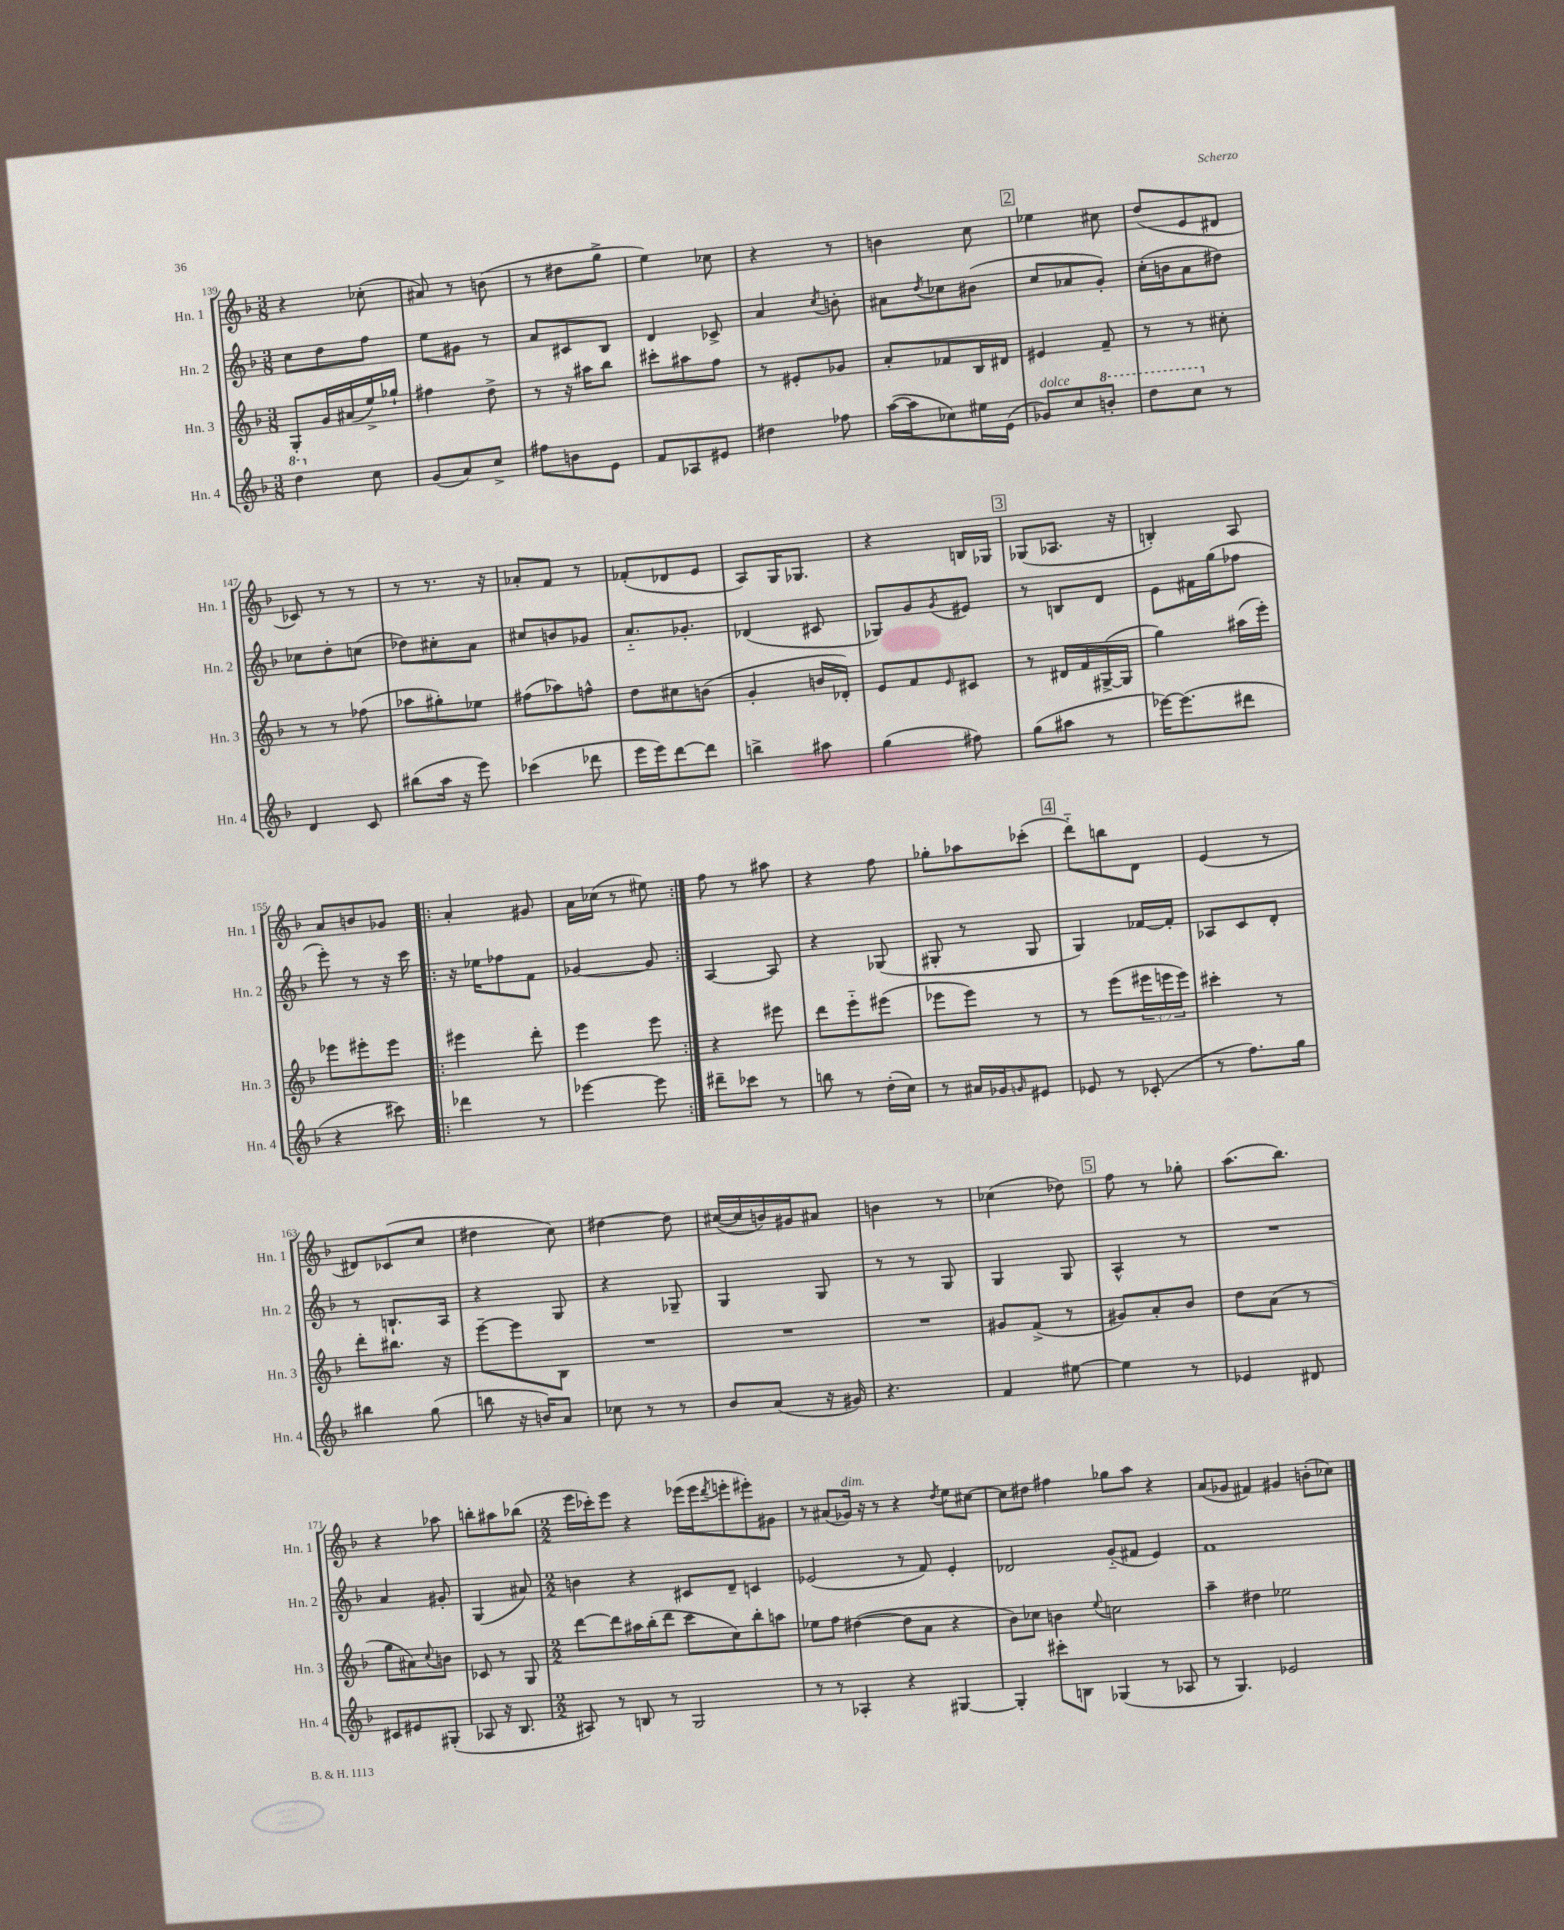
<<
\new StaffGroup <<
\new Staff = "s0" \with { instrumentName = "Hn. 1" shortInstrumentName = "Hn. 1" } {
    \clef treble \key f \major \numericTimeSignature \time 3/8
    r4 ces''8-.( |
    ais'8) r8 b'8( |
    r8 dis''8 g''8-> |
    e''4) ces''8 |
    r4 r8 |
    b'4 c''8 |
    \mark \markup { \box "2" } ees''4 cis''8 |
    d''8( e'8 dis'8 |
    ces'8) r8 r8 |
    r8 r8. r16 |
    aes'8-. f'8 r8 |
    fes'8-.( des'8 e'8 |
    a8) g16 ges8. |
    r4 b16 ges16 |
    \mark \markup { \box "3" } ges8( aes8. r16 |
    b4-.) a8 |
    a'8 b'8 ges'8 |
    \repeat volta 2 { a'4-. gis'8 |
    a'16 ces''16( r8 eis''8) | }
    f''8 r8 ais''8 |
    r4 f''8 |
    ges''8-. aes''8 ces'''8-.( |
    \mark \markup { \box "4" } d'''8-_) b''8 d'8 |
    e'4( r8 |
    dis'8) ces'8( c''8 |
    dis''4 c''8) |
    dis''4~ dis''8 |
    cis''16~( cis''16 b'16) gis'16 ais'8 |
    b'4 r8 |
    ces''4( des''8) |
    \mark \markup { \box "5" } f''8 r8 ges''8-. |
    a''8.( bes''8.) |
    r4 aes''8 |
    b''8-. ais''8 bes''8( |
    \numericTimeSignature \time 2/2 e'''16 ces'''16-.) e'''8 r4 ees'''16( ees'''16 \acciaccatura { d'''8 } e'''8-. eis'''8-.) gis'8 |
    r8 ais'8( ges'16^\markup { \italic "dim." }) r16 r8 r4 \acciaccatura { d''8 } e''8 cis''8~ |
    cis''8 dis''8 fis''4 ges''8 a''8 r4 |
    a'8( ges'8 fis'4) gis'4 b'8-.( ces''8) \bar "|." |
}
\new Staff = "s1" \with { instrumentName = "Hn. 2" shortInstrumentName = "Hn. 2" } {
    \clef treble \key f \major \numericTimeSignature \time 3/8
    c''8 d''8 f''8 |
    e''8 gis'8 r8 |
    a'8 cis'8 bes8 |
    d'4 ces'8-> |
    a'4 \acciaccatura { c''8 } b'8-. |
    ais'8 \acciaccatura { d''8 } ces''8 bis'8( |
    \mark \markup { \box "2" } c''8 aes'8 g'8-.) |
    c''16-.( b'16 a'8 dis''8) |
    ces''8 d''8-. c''8( |
    des''8) cis''8-. a'8 |
    cis''8 b'8 ges'8 |
    a'8.-_ ges'8.-. |
    des'4( cis'8 |
    ges8) g'8 \acciaccatura { g'8 } eis'8 |
    \mark \markup { \box "3" } r8 b8 d'8 |
    e'8 fis'16 g''16( fes''8 |
    e'''8-.) r8 r16 c'''16 |
    \repeat volta 2 { r16 ees''16 fes''8 f'8 |
    ges'4~ ges'8 | }
    a4~ a8 |
    r4 ges8( |
    gis8-. r8 gis8 |
    \mark \markup { \box "4" } g4) fes'16~ fes'16-. |
    aes8 c'8 d'8-. |
    r8 b8.-! a16 |
    r4 g8 |
    r4 ges8-- |
    g4 g8 |
    r8 r8 g8 |
    g4 g8 |
    \mark \markup { \box "5" } a4-^ r8 |
    R4. |
    a'4 gis'8-. |
    g4( ais'8) |
    \numericTimeSignature \time 2/2 b'4 r4 cis'8 d'8-- c'4 |
    ees'2( r8 f'8) ees'4-. |
    des'2 g'8-_( fis'8 e'4) |
    f'1 \bar "|." |
}
\new Staff = "s2" \with { instrumentName = "Hn. 3" shortInstrumentName = "Hn. 3" } {
    \clef treble \key f \major \numericTimeSignature \time 3/8 \override Staff.TupletNumber.text = #tuplet-number::calc-fraction-text
    g8-. g'16 ais'16( e''16->) ges''16-! |
    fis''4 d''8-> |
    r8 r16 ais''16 bes''8 |
    cis'''8-. ais''8 f''8 |
    r8 eis'8-. ges'8 |
    a'8-. fes'8 bes16 dis'16 |
    \mark \markup { \box "2" } eis'4 f'8-- |
    r8 r8 cis''8-. |
    r8 r8 fes''8( |
    aes''8 gis''8-.) ees''8 |
    fis''8( aes''8) f''8-^ |
    d''8 cis''8 b'8( |
    g'4-. b'16 des'16-.) |
    e'8 f'8 \grace { e'16 } cis'8 |
    \mark \markup { \box "3" } r8 dis'16 f'16 gis16~->( gis16 |
    g''4) ais''16( e'''16-.) |
    ees'''8 eis'''8-. eis'''8 |
    \repeat volta 2 { eis'''4 d'''8-. |
    e'''4 e'''8 | }
    r4 eis'''8 |
    d'''8 e'''8-_ eis'''8( |
    ees'''8 ees'''8) r8 |
    \mark \markup { \box "4" } r8 e'''8( \tuplet 3/2 { eis'''16 e'''16 e'''16) } |
    cis'''4-. r8 |
    d'''8-. bis''8. r16 |
    e'''8~-- e'''8 bes8 |
    R4. |
    R4. |
    R4. |
    gis'8 f'8->( r8 |
    \mark \markup { \box "5" } gis'8) a'8-. bes'8 |
    d''8 a'8( r8 |
    g''8 ais'8) \appoggiatura { c''8 } b'8 |
    ces'8 r8 g8 |
    \numericTimeSignature \time 2/2 d'''8~ d'''8 ais''16 bes''16-.( d'''8 c'''8 c''8) bes''8-. a''8 |
    ees''8 f''8 dis''4~( dis''8 a'8 r4 |
    bes'8) ces''8 b'4 \appoggiatura { e''8 } c''2 |
    a''4-- dis''4 ees''2 \bar "|." |
}
\new Staff = "s3" \with { instrumentName = "Hn. 4" shortInstrumentName = "Hn. 4" } {
    \clef treble \key f \major \numericTimeSignature \time 3/8
    \ottava #1 d'''4 \ottava #0 c''8 |
    g'8( a'8) c''8-> |
    fis''8 b'8 e'8 |
    f'8 aes8 eis'8 |
    dis''4 fes''8 |
    a''16~( a''16 ces''8) eis''16 e'16( |
    \mark \markup { \box "2" } ges'8^\markup { \italic "dolce" }) c''8 \ottava #1 b''8-. |
    d'''8 c'''8 \ottava #0 r8 |
    d'4 c'8 |
    bis''8( a''16 r16 e'''8) |
    ces'''4( des'''8 |
    e'''16 e'''16) d'''8~ d'''8 |
    b''4-> ais''8 |
    g''4( fis''8) |
    \mark \markup { \box "3" } g''8( ais''8 r8 |
    ees'''16~) ees'''8.( dis'''8 |
    r4 cis'''8) |
    \repeat volta 2 { des'''4 r8 |
    ees'''4~ ees'''8 | }
    dis'''8-- ces'''8 r8 |
    b''8 r8 d''16-.( c''16) |
    r8 ais'16 ges'16 \grace { g'16 } eis'8 |
    \mark \markup { \box "4" } ees'8 r8 ces'8-.( |
    r8 f''8.) g''16 |
    bis''4 g''8( |
    b''8 r16 b'16) a'8 |
    ces''8 r8 r8 |
    bes'8 a'8( r16 gis'16) |
    r4. |
    f'4 eis''8~ |
    \mark \markup { \box "5" } eis''4 r8 |
    ees'4 dis'8 |
    cis'8 eis'8 gis8-.( |
    aes8 r16 bes8. |
    \numericTimeSignature \time 2/2 ais8) r8 b8 r8 g2 |
    r8 r8 aes4-. r4 gis4~ |
    gis4-. cis'''8-. b8 ges4( r8 aes8 |
    r8 g4.) ees'2 \bar "|." |
}
>>
>>
\layout { \context { \Score currentBarNumber = #139 } }
